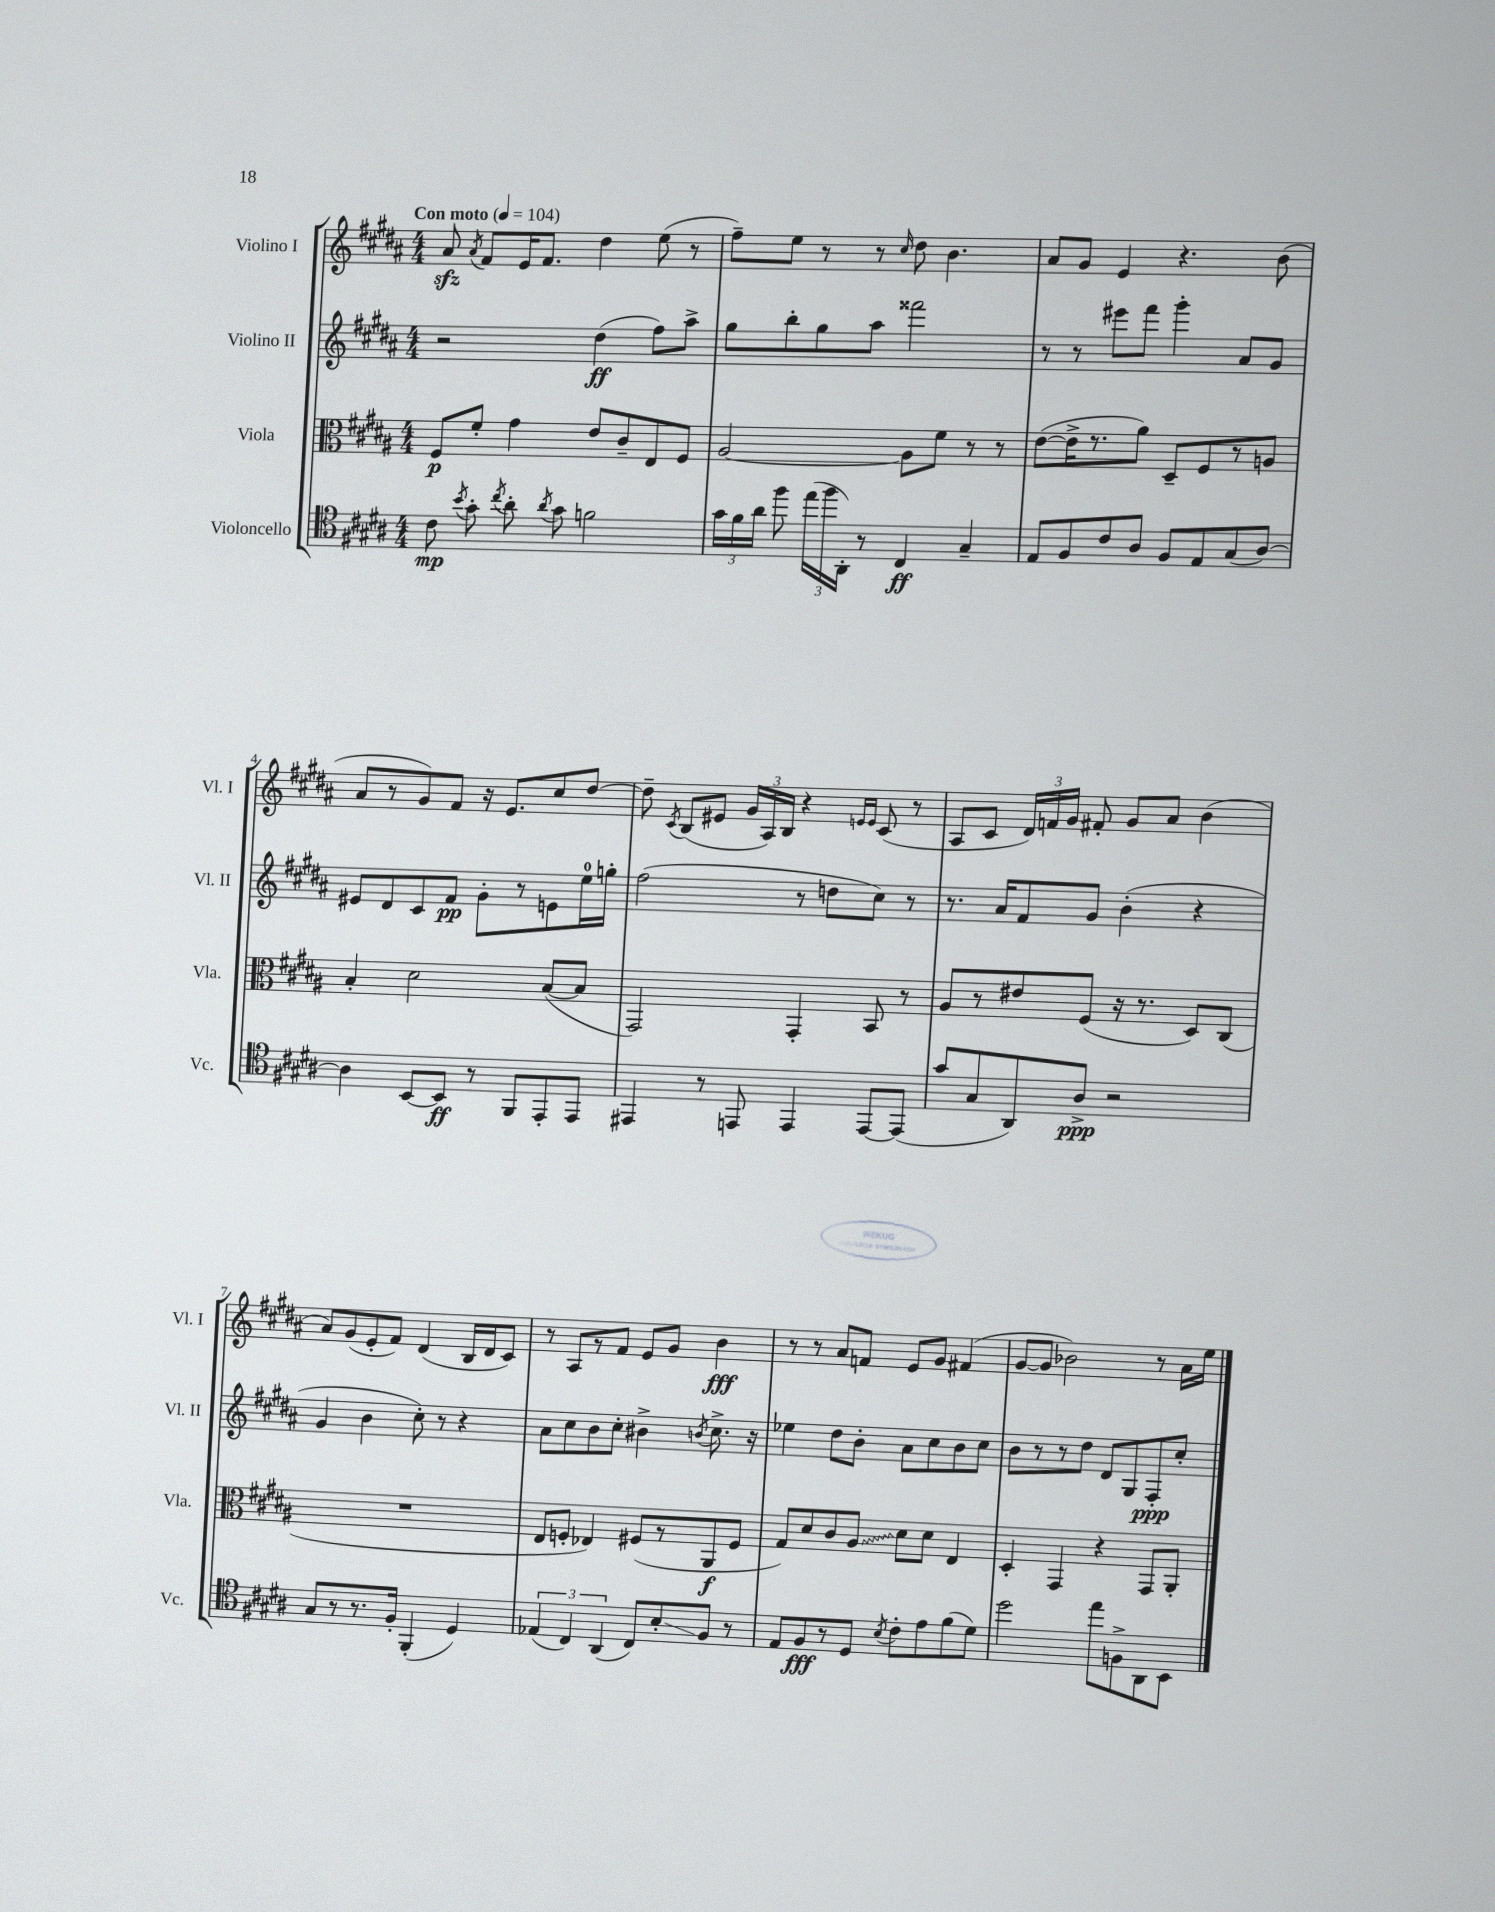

**kern	**kern	**kern	**kern
*staff4	*staff3	*staff2	*staff1
*clefC4	*clefC3	*clefG2	*clefG2
*k[f#c#g#d#a#]	*k[f#c#g#d#a#]	*k[f#c#g#d#a#]	*k[f#c#g#d#a#]
*M4/4	*M4/4	*M4/4	*M4/4
*MM104	*MM104	*MM104	*MM104
8c#	8F#	2r	8a#
8qb	.	.	8qa#
8g#'	8f#'	.	8f#
8qcc#	.	.	.
8a#'	4g#	.	16e
.	.	.	8.f#
8qa#	.	.	.
8g#	.	.	.
2f	8e	(4dd#	4dd#
.	8c#~	.	.
.	8E	8ff#)	(8ee
.	8F#	8aa#^	8r
=	=	=	=
24g#	[2A#	8gg#	8ff#~)
24f#	.	.	.
24a#	.	.	.
8ff#	.	8bb'	8ee
(24ee	.	8gg#	8r
24ff#	.	.	.
24AA#')	.	.	.
8r	.	8aa#	8r
.	.	.	16qqcc#
4C#	8A#]	2fff##	8dd#
.	8f#	.	4.b
4G#~	8r	.	.
.	8r	.	.
=	=	=	=
8E	([8e	8r	8a#
8F#	16e^]	8r	8g#
.	8.r	.	.
8c#	.	8eee#	4e
8A#	8a#)	8fff#	.
8F#	8D#~	4ggg#'	4.r
8E	8F#	.	.
(8G#	8r	8a#	.
[8A#)	8A	8g#	(8b
=	=	=	=
4A#]	4B'	8e#	8a#
.	.	8d#	8r
[8BB	2d#	8c#	8g#)
8BB]	.	8f#	8f#
8r	.	8g#'	16r
.	.	.	8.e
8FF#	.	8r	.
8EE'	([8B	8e	8cc#
8EE	8B]	16ee	[8dd#
.	.	16gg'	.
=	=	=	=
4EE#	2GG#)	(2ff#	8dd#~]
.	.	.	8qc#
.	.	.	(8B
8r	.	.	8e#
8EE	.	.	24g#
.	.	.	24A#)
.	.	.	24B
4EE	4GG#'	8r	4r
.	.	8dd	.
.	.	.	16qqe
.	.	.	16qqe
[8EE	8BB	8cc#)	(8c#
(8EE]	8r	8r	8r
=	=	=	=
8g#	8A#	8.r	8A#
8G#	8r	.	8c#
.	.	16a#	.
8AA#)	8e#	8f#	24d#)
.	.	.	24f
.	.	.	24g#
8A#^	(8F#	8g#	8f#'
2r	16r	(4b'	8g#
.	8.r	.	.
.	.	.	8a#
.	8D#)	4r	(4b
.	(8C#	.	.
=	=	=	=
8G#	1r	4g#	8a#)
8r	.	.	(8g#
8.r	.	4b	8e'
.	.	.	8f#)
16F#'	.	.	.
(4FF#'	.	8cc#')	(4d#
.	.	8r	.
4D#)	.	4r	16B
.	.	.	16d#
.	.	.	8c#)
=	=	=	=
(6E-	8E	8a#	8r
.	8F'	8cc#	8A#
6C#)	.	.	.
.	4E-)	8b	8r
(6AA#	.	.	.
.	.	8cc#'	8f#
8C#)	(8F#	4b#^	8e
8B'	8r	.	8g#
.	.	8qb	.
8F#	8AA#	8.cc#^	4b
8r	8F#	.	.
.	.	16r	.
=	=	=	=
8E	8G#)	4ee-	8r
8F#	8d#	.	8r
8r	8c#	8dd#	8a#
8D#	8A#	8b'	8f
8qB	.	.	.
8c#'	8d#	8a#	8e
8e	8d#	8cc#	8g#
(8f#	4E	8b	(4f#
8d#)	.	8cc#	.
=	=	=	=
2dd#	4D#'	8b	[8g#
.	.	8r	8g#]
.	4GG#	8r	2b-)
.	.	8dd#	.
8ee	4r	8d#	.
8F^	.	8G#	.
8AA#	8GG#	8F#'	8r
8BB	8AA#'	8cc#'	16a#
.	.	.	16ee
==	==	==	==
*-	*-	*-	*-
